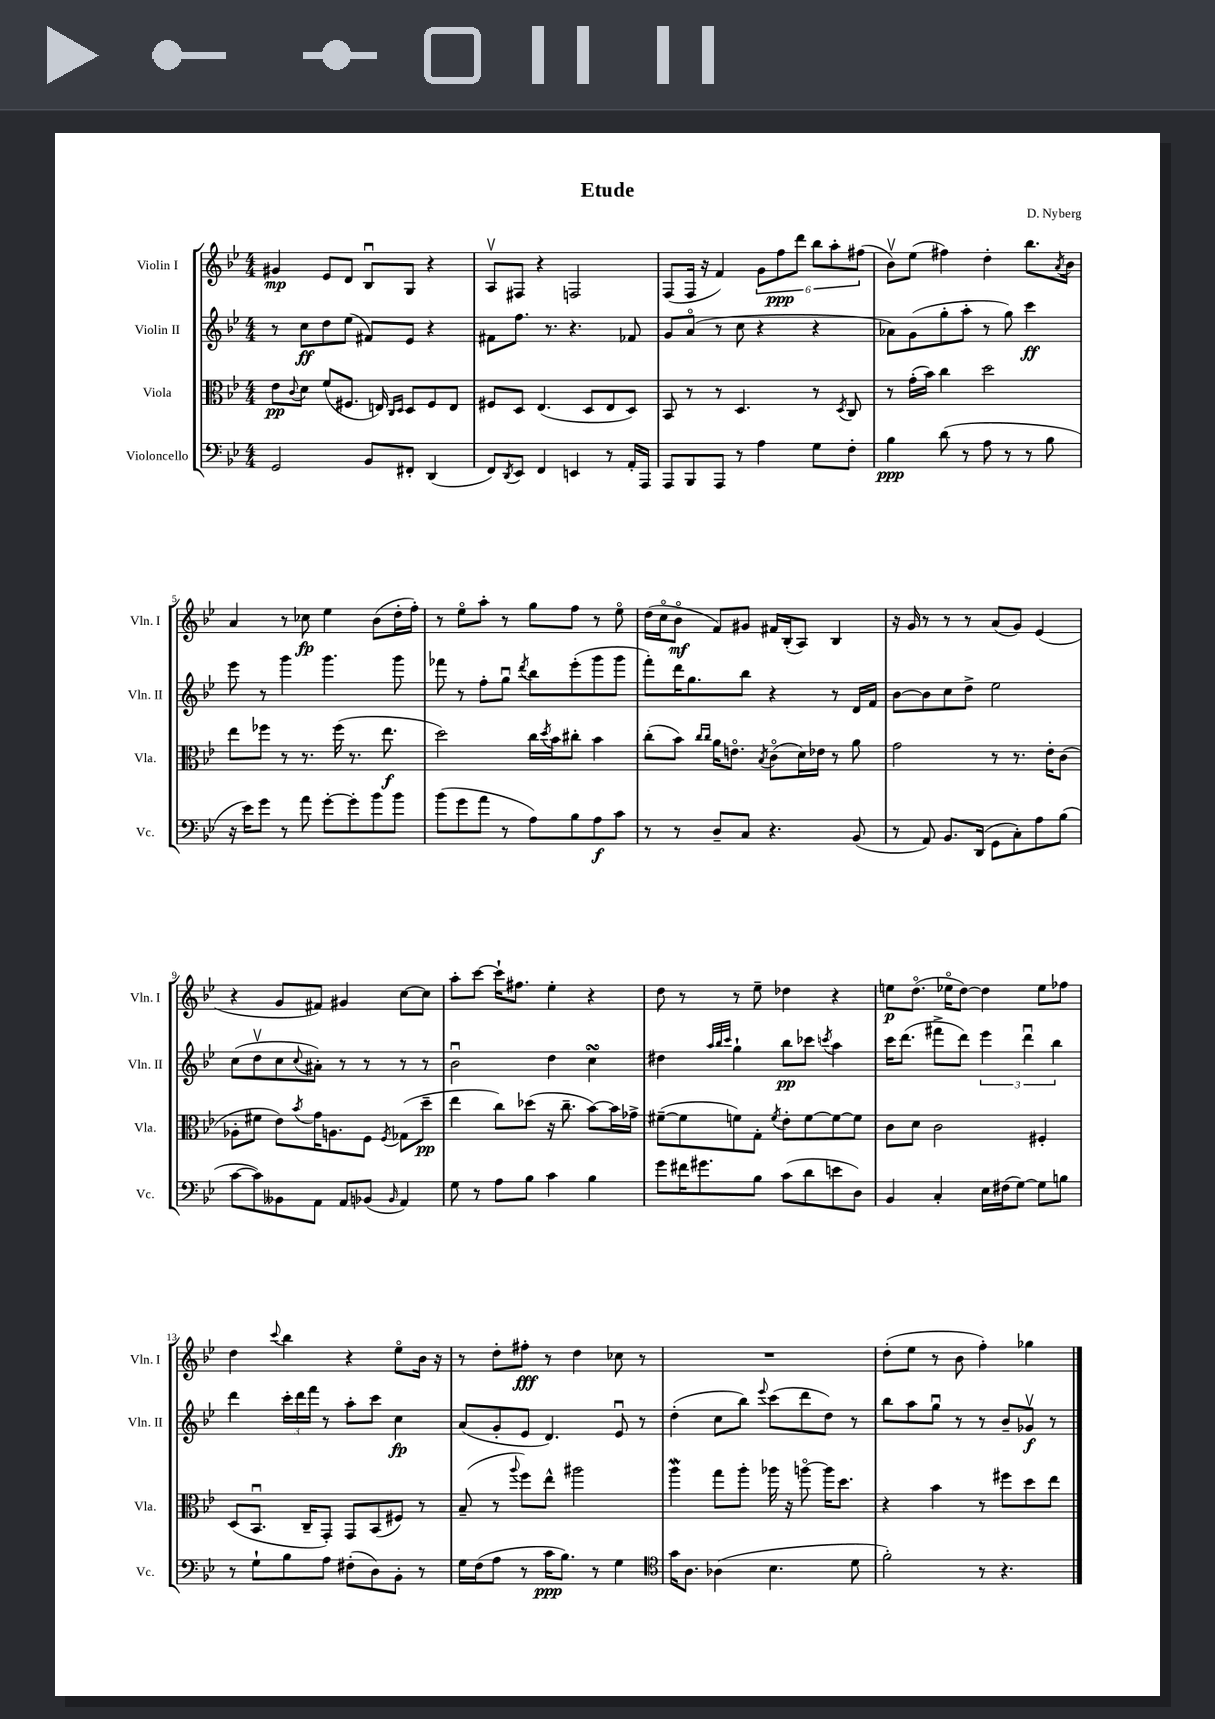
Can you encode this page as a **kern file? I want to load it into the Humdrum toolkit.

**kern	**kern	**kern	**kern
*staff4	*staff3	*staff2	*staff1
*clefF4	*clefC3	*clefG2	*clefG2
*k[b-e-]	*k[b-e-]	*k[b-e-]	*k[b-e-]
*M4/4	*M4/4	*M4/4	*M4/4
2GG	8e-	8r	4g#
.	8qqc	.	.
.	8d	8cc	.
.	(8f	8dd	8e-
.	8.F#	(8ee-	8d
8BB-	.	8f#)	8B-u
.	16E)	.	.
.	16qqC	.	.
.	16qqD	.	.
8FF#'	8D	8e-	8G
(4DD	8F#	4r	4r
.	8E	.	.
=	=	=	=
8FF)	8F#	8f#	8Av
8qDD	.	.	.
8EE-	8D	8.ff	8F#
4FF	(4.E-	.	4r
.	.	8.r	.
4EE	.	4.r	2F
.	8D	.	.
8r	8E-	.	.
16AA'	8D)	8f-	.
16AAA	.	.	.
=	=	=	=
8AAA	8BB-	8g	(8F
8BBB-	8r	(8ao	16F
.	.	.	16r
8AAA	8r	8r	4f)
8r	4.D	8cc	.
4A	.	4r	12g
.	.	.	12ff
.	.	.	12ddd
8G	8r	4r	12bb-
.	.	.	12aa'
.	8qD	.	.
8F'	8C	.	.
.	.	.	(12ff#
=	=	=	=
4B-	8r	8a-)	8b-v)
.	(16g'	(8g	(8ee-
.	16b-)	.	.
(8d	4cc	8gg'	4ff#)
8r	.	8aa'	.
8A	2dd	8r	4dd'
8r	.	8gg)	.
8r	.	4ccc	8.bb-
8B-	.	.	.
.	.	.	8qa
.	.	.	16b-
=	=	=	=
16r	8ee-	8eee-	4a
16e-)	.	.	.
8g	8ff-	8r	.
8r	8r	4ggg	8r
8a	8.r	.	8cc-
[8g'	.	4.ggg	4ee-
.	(16ff-	.	.
8g']	8.r	.	.
8b-	.	.	(8b-
.	8.ee-	.	.
8b-	.	8ggg	16dd'
.	.	.	16ff')
=	=	=	=
(8b-	2dd)	8fff-	8r
8g	.	8r	8ee-o
8a	.	8ff'	8aa'
8r	.	8ggu	8r
.	.	8qddd	.
8A)	16cc	8bb-	8gg
.	8qdd	.	.
.	16b-	.	.
8B-	8cc#'	(8eee-'	8ff
8A	4b-	8ggg	8r
8c	.	8ggg	8ee-o
=	=	=	=
8r	(8cc'	8fff')	(16dd
.	.	.	16cco
8r	8b-)	16ddd	8b-o
.	.	8.gg	.
.	16qqcc	.	.
.	16qqcc	.	.
8D~	16a	.	8f)
.	8.eo	.	.
8C	.	8bb-	8g#
.	8qB-	.	.
4.r	(8co	4r	16f#
.	.	.	(16B-'
.	16d)	.	8A)
.	16e-	.	.
.	8r	8r	4B-
(8BB-	8a	16d	.
.	.	16f	.
=	=	=	=
8r	2g	[8b-	16r
.	.	.	16g
8AA)	.	8b-]	8r
8.BB-	.	8cc	8r
.	.	8dd^	8r
(16DD	.	.	.
8GG	8r	2ee-	(8a
8C')	8.r	.	8g)
8A	.	.	(4e-
.	16e-'	.	.
(8B-	(8c	.	.
=	=	=	=
[8c	8A-'	(8cc	4r
8c])	8f#	8ddv	.
8BB--	8e-)	8cc	8g
.	8qb-	8qqcc	.
8AA	16g	8a#')	8f#)
.	8.A	.	.
8AA	.	8r	4g#
(8BB-	8F	8r	.
16qqBB-	8qF	.	.
4AA)	(8G-	8r	[8cc
.	8dd~	8r	8cc]
=	=	=	=
8G	4ee-	2b-u	8aa'
8r	.	.	[8ccc
8A	8cc)	.	16ccc`]
.	.	.	8.ff#
8B-	(8dd-	.	.
4c	16r	4dd	4ee-'
.	8.cc~	.	.
4B-	[8b-)	4cc	4r
.	16b-]	.	.
.	16g-^	.	.
=	=	=	=
8g	([8f#~	4dd#	8dd
16f#	8f#]	.	8r
8.g#	.	.	.
.	.	32qqaa	.
.	.	32qqbb-	.
.	.	32qqccc	.
.	8f)	4gg`	8r
8B-	8G'	.	8ee-~
.	8qf	.	.
(8c	8e-'	8bb-	4dd-
8d	[8f	8ccc-	.
.	.	8qccc	.
8e	8f_	4aa	4r
8D)	8f]	.	.
=	=	=	=
4BB-	8c	16ccc	8ee
.	.	(8.ddd	.
.	8d	.	(8.ddo
4C'	2c	8fff#^	.
.	.	.	16ee-o
.	.	8ddd)	[8dd)
16E-	.	6eee-	4dd]
(16F#	.	.	.
[8G)	.	.	.
.	.	6dddu	.
8G]	4F#'	.	8ee-
.	.	6bb-	.
8B	.	.	8ff-
=	=	=	=
8r	(8D	4ddd	4dd
8G`	8.BB-u	.	.
.	.	.	8qqccc
8B-	.	24ccc'	4bb-
.	.	24ddd	.
.	16C~	.	.
.	.	24fff	.
8A	8GG')	8r	.
(8F#'	8GG	8aa'	4r
8D)	(8BB-	8ccc	.
8BB-'	8F#)	4cc	8ee-o
8r	8r	.	16b-
.	.	.	16r
=	=	=	=
16G	(8B-~	(8a	8r
(16F	.	.	.
8A	8r	8g'	8dd'
.	8qqaa	.	.
8r	8ff)	8e-	8ff#'
16c	8ee-^^	4.d)	8r
8.B-)	.	.	.
.	2aa#	.	4dd
8r	.	.	.
4G	.	8e-u	8cc-
.	.	8r	8r
=	=	=	=
*clefC4	*	*	*
16g	4aa	(4dd'	1r
8.A	.	.	.
(4A-	8gg	8cc	.
.	8aa'	8bb-)	.
.	.	8qqeee-	.
4.B-	16aa-	(8ccc	.
.	16r	.	.
.	[8aao	8ddd	.
.	16aa]	8dd)	.
.	8.dd	.	.
8d	.	8r	.
=	=	=	=
2f')	4r	8bb-	(8dd'
.	.	8aa	8ee-
.	4b-	8ggu	8r
.	.	8r	8b-
8r	8r	8r	4ff')
4.r	8ff#	8b-~	.
.	8dd	8g-v	4gg-
.	8ee-	8r	.
==	==	==	==
*-	*-	*-	*-
